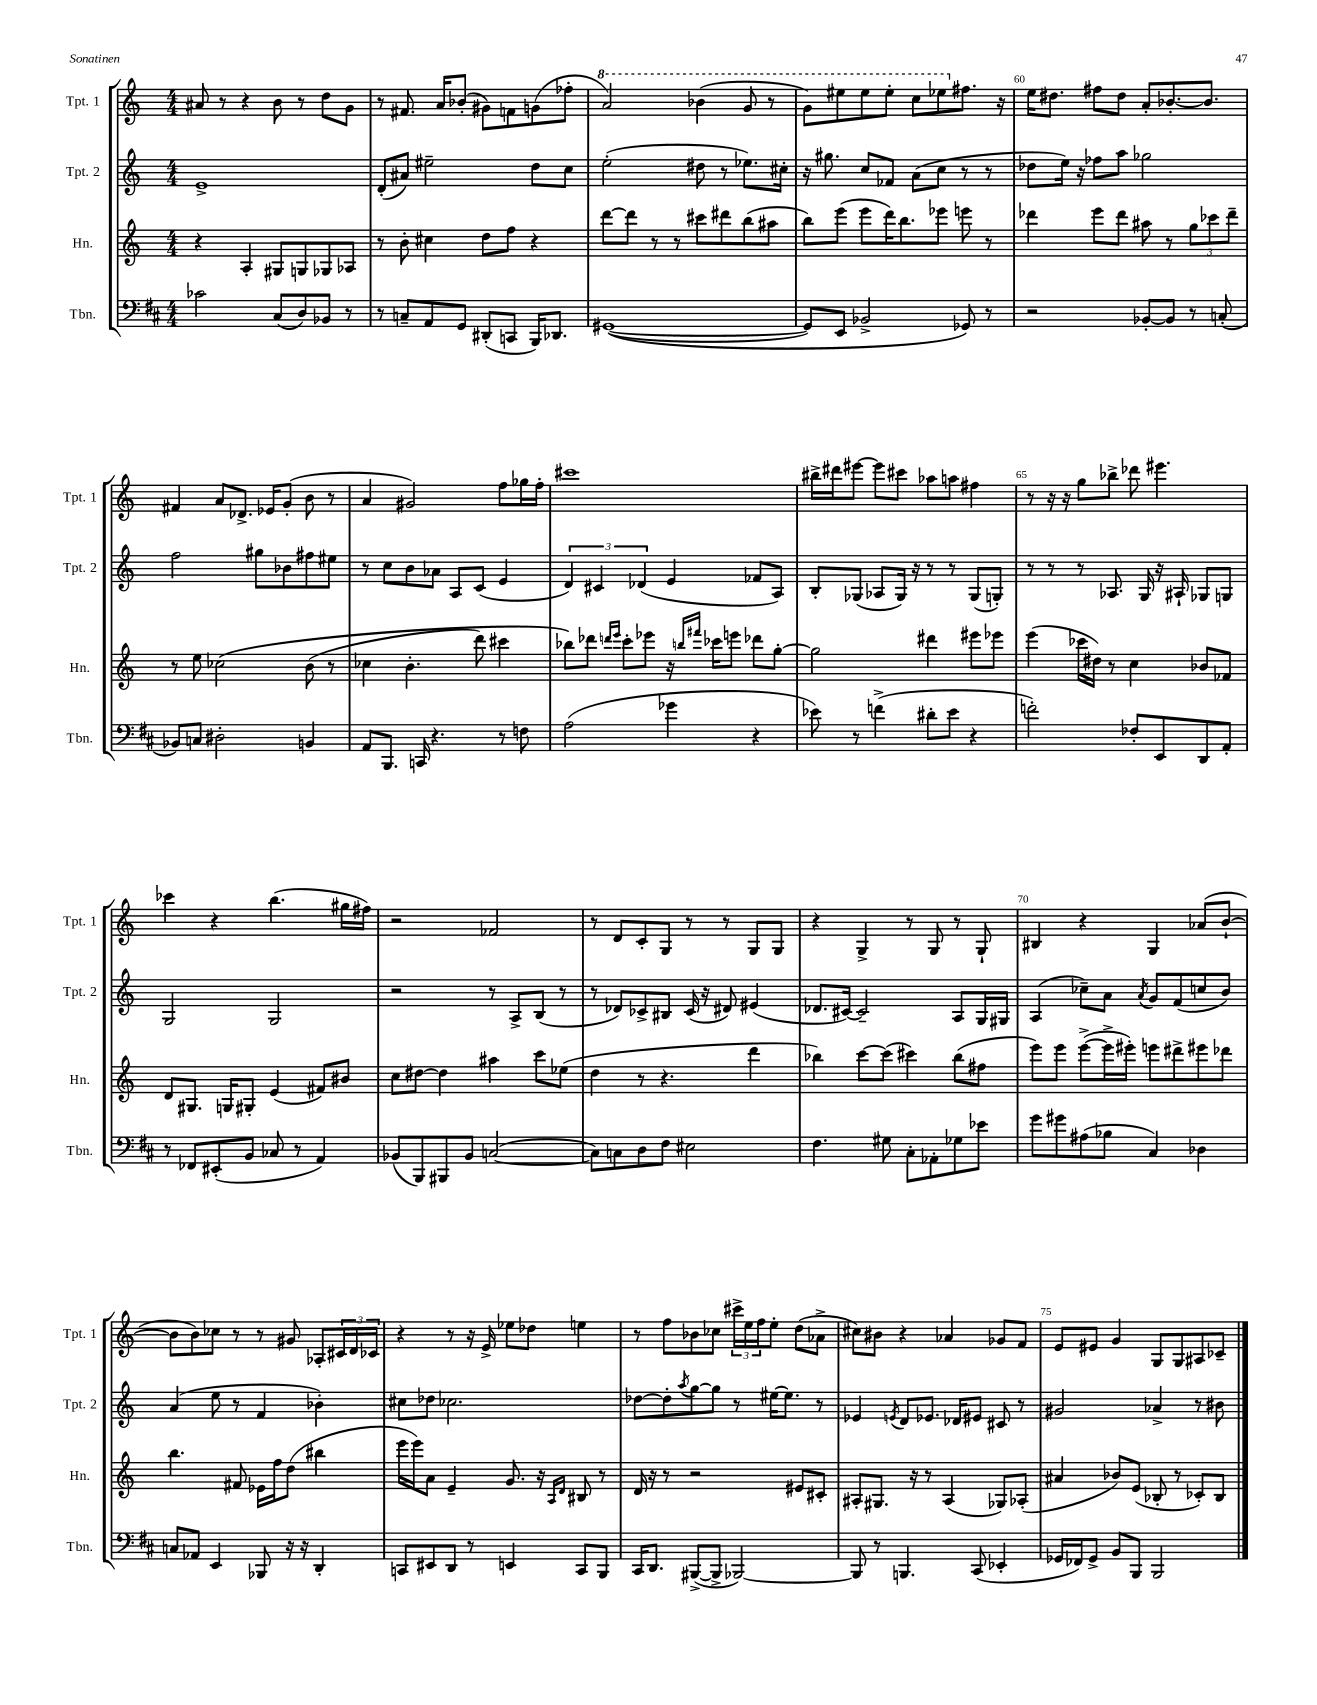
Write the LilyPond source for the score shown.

<<
\new StaffGroup <<
\new Staff = "s0" \with { instrumentName = "Tpt. 1" shortInstrumentName = "Tpt. 1" } {
    \clef treble \key c \major \numericTimeSignature \time 4/4
    ais'8 r8 r4 b'8 r8 d''8 g'8 |
    r8 fis'8. a'16 bes'8-.( gis'8) f'8 g'8( fes''8-. |
    \ottava #1 a''2) bes''4( g''8 r8 |
    g''8) eis'''8 eis'''8 eis'''8-. c'''8 ees'''8 \ottava #0 fis''8. r16 |
    e''16 dis''8. fis''8 dis''8 a'8-. bes'8.~-. bes'8. |
    fis'4 a'8 des'8.-> ees'16 g'8-.( b'8 r8 |
    a'4 gis'2) f''8 ges''16 f''16-. |
    cis'''1 |
    bis''16-> dis'''16 eis'''8~ eis'''8 cis'''8 aes''8 a''8 fis''4 |
    r8 r16 r16 g''8 bes''8-> des'''8 eis'''4. |
    ces'''4 r4 b''4.( gis''16 fis''16) |
    r2 fes'2 |
    r8 d'8 c'8-. g8 r8 r8 g8 g8 |
    r4 g4-> r8 g8 r8 g8-! |
    bis4 r4 g4 aes'8( b'8~-! |
    b'8 b'8) ces''8 r8 r8 gis'8 aes8-. \tuplet 3/2 { cis'16 d'16 ces'16 } |
    r4 r8 r16 e'16-> ees''8 des''8 e''4 |
    r8 f''8 bes'8 ces''8 \tuplet 3/2 { cis'''16-> e''16 f''16 } e''8-. d''8( aes'8-> |
    cis''8) bis'8 r4 aes'4 ges'8 f'8 |
    e'8 eis'8 g'4 g8 g8 ais8 ces'8-- \bar "|." |
}
\new Staff = "s1" \with { instrumentName = "Tpt. 2" shortInstrumentName = "Tpt. 2" } {
    \clef treble \key c \major \numericTimeSignature \time 4/4
    e'1-> |
    d'8-.( ais'8) eis''2-- d''8 c''8 |
    e''2-.( dis''8 r8 ees''8.) cis''16-. |
    r16 gis''8. c''8 fes'8 a'8( c''8 r8 r8 |
    des''8 e''16) r16 fes''8 a''8 ges''2 |
    f''2 gis''8 bes'8 fis''8 eis''8 |
    r8 c''8 b'8 aes'8 a8 c'8( e'4 |
    \tuplet 3/2 { d'4) cis'4 des'4( } e'4 fes'8 a8) |
    b8-. ges8( aes8 ges16) r16 r8 r8 ges8( g8-.) |
    r8 r8 r8 aes8. g16 r16 ais16-! ges8 g8 |
    g2 g2 |
    r2 r8 a8-> b8( r8 |
    r8 des'8) ces'8-> bis8 ces'16( r16 dis'8) eis'4( |
    des'8. cis'16~) cis'2-- a8 g16 gis16 |
    a4( ces''8--) a'8 \acciaccatura { a'8 } g'8 f'8( c''8 b'8) |
    a'4( e''8 r8 f'4 bes'4-.) |
    cis''8 des''8 ces''2. |
    des''8~ des''8-. \acciaccatura { a''8 } g''8~ g''8 r8 eis''16~ eis''8. r8 |
    ees'4 \acciaccatura { e'8 } d'8 ees'8. des'16 eis'8 cis'8 r8 |
    gis'2 aes'4-> r8 bis'8 \bar "|." |
}
\new Staff = "s2" \with { instrumentName = "Hn." shortInstrumentName = "Hn." } {
    \clef treble \key c \major \numericTimeSignature \time 4/4
    r4 a4-. gis8 g8 ges8 aes8 |
    r8 b'8-. cis''4 d''8 f''8 r4 |
    d'''8~ d'''8 r8 r8 cis'''8 dis'''8 b''8( ais''8 |
    b''8) e'''8( e'''8 d'''16) b''8. ees'''8 e'''8 r8 |
    des'''4 e'''8 des'''8 ais''8 r8 \tuplet 3/2 { g''8 ces'''8 des'''8-- } |
    r8 e''8 ces''2\( b'8( r8 |
    ces''4 b'4.-. d'''8) cis'''4 |
    bes''8\) des'''8 \grace { d'''16 e'''16 } c'''8-. ees'''8 r16 \grace { b''16 fis'''16 } ces'''16 e'''8 des'''8 g''8~-. |
    g''2 dis'''4 eis'''8 ees'''8 |
    e'''4( ces'''16 dis''16) r8 c''4 bes'8 fes'8 |
    d'8 gis8. g16 gis8-. e'4( fis'8) bis'8 |
    c''8 dis''8~ dis''4 ais''4 c'''8 ees''8( |
    d''4 r8 r4. d'''4 |
    bes''4) c'''8~ c'''8( cis'''4) bes''8( fis''8 |
    e'''8) e'''8 e'''8~->( e'''16-> eis'''16-.) e'''8 dis'''8-> eis'''8 des'''8 |
    b''4. fis'8 ees'16 f''16 d''8( bis''4 |
    e'''16 e'''16) a'8 e'4-- g'8. r16 \grace { a16 d'16 } bis8 r8 |
    d'16 r16 r8 r2 eis'8 cis'8-. |
    ais8-. gis8. r16 r8 ais4( ges8) aes8-.( |
    ais'4 bes'8) e'8( bes8-. r8 ces'8-.) bes8 \bar "|." |
}
\new Staff = "s3" \with { instrumentName = "Tbn." shortInstrumentName = "Tbn." } {
    \clef bass \key d \major \numericTimeSignature \time 4/4
    ces'2 cis8( d8) bes,8 r8 |
    r8 c8-- a,8 g,8 dis,8-.( c,8 b,,16) des,8. |
    gis,1~(\( |
    gis,8) e,8 bes,2-> ges,8\) r8 |
    r2 bes,8~-. bes,8 r8 c8-.( |
    bes,8) c8 dis2-. b,4 |
    a,8 b,,8. c,16 r4. r8 f8 |
    a2( ges'4 r4 |
    ees'8) r8 f'4->( dis'8-. ees'8 r4 |
    f'2-.) fes8-. e,8 d,8 a,8-. |
    r8 fes,8 eis,8-.( b,8 ces8 r8 a,4) |
    bes,8( b,,8) bis,,8 bes,8 c2~( |
    c8) c8 d8 fis8 eis2 |
    fis4. gis8 cis8-. aes,8-. ges8 ees'8 |
    g'8 gis'8 ais8( bes8 cis4) des4 |
    c8 aes,8 e,4 bes,,8 r16 r16 d,4-. |
    c,8 eis,8 d,8 r8 e,4 c,8 b,,8 |
    cis,16 d,8. bis,,8~->( bis,,8-> bes,,2~) |
    bes,,8 r8 b,,4. cis,8( ees,4-. |
    ges,16 fes,16) ges,8-> b,8 b,,8 b,,2 \bar "|." |
}
>>
>>
\layout { \context { \Score currentBarNumber = #56 \override BarNumber.break-visibility = ##(#f #t #t) barNumberVisibility = #(every-nth-bar-number-visible 5) } }
